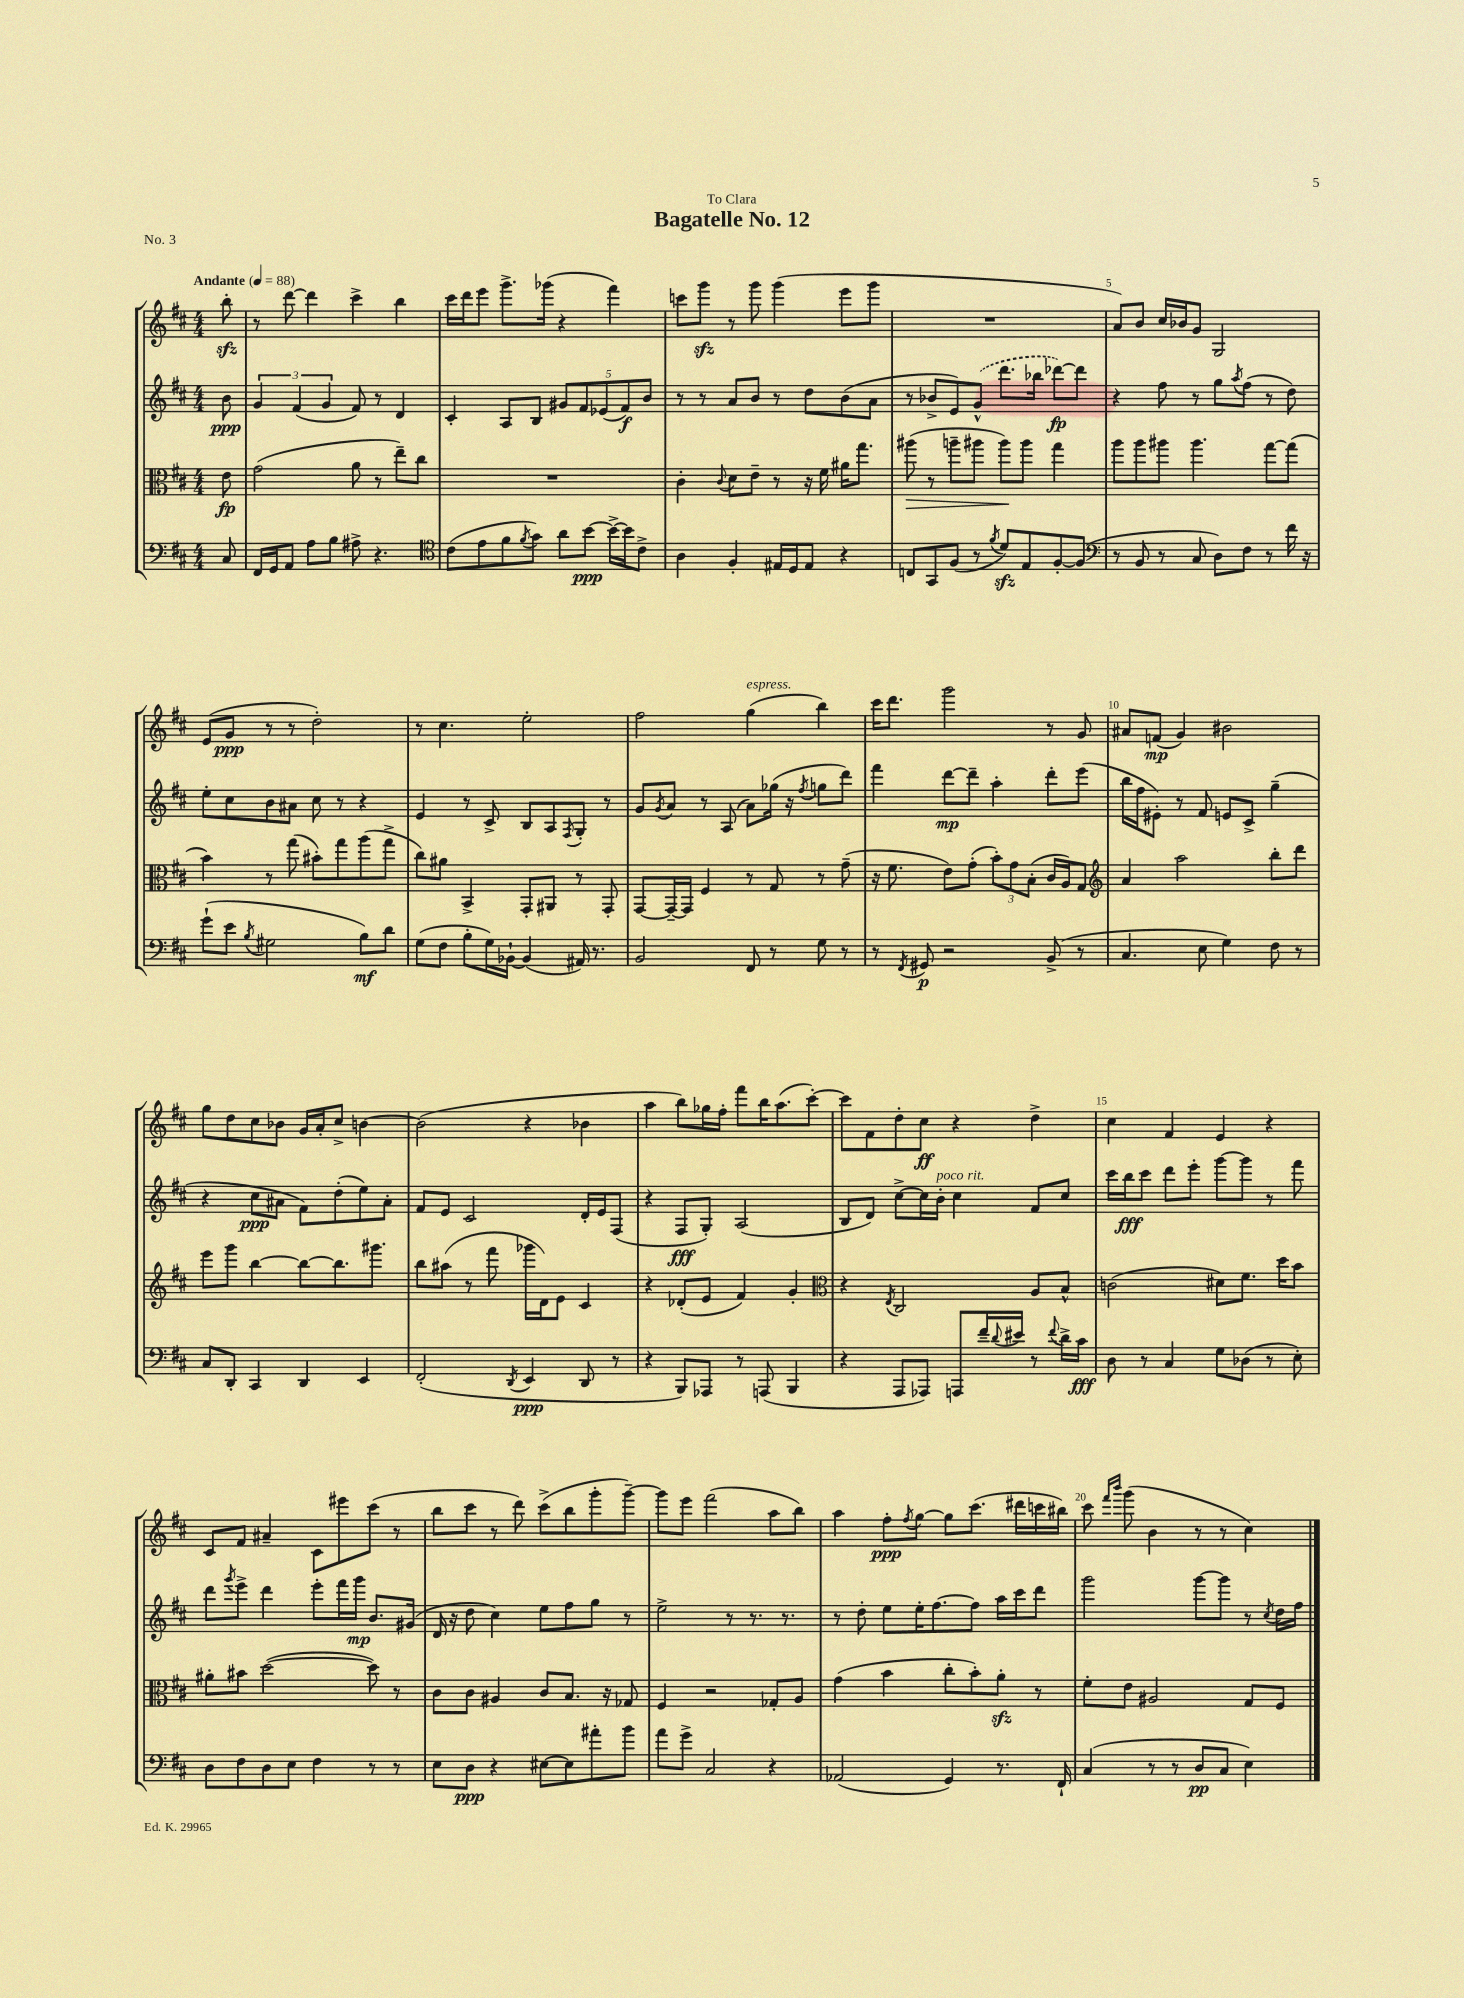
\header { title = "Bagatelle No. 12" dedication = "To Clara" piece = "No. 3" }
<<
\new StaffGroup <<
\new Staff = "s0" {
    \clef treble \key d \major \numericTimeSignature \time 4/4 \partial 8 \tempo "Andante" 4 = 88
    b''8-.\sfz |
    r8 d'''8~ d'''4 cis'''4-> b''4 |
    cis'''16 d'''16 e'''8 g'''8.-> ges'''16( r4 fis'''4) |
    c'''8 g'''8\sfz r8 g'''8 g'''4( e'''8 g'''8 |
    R1 |
    a'8) b'8 cis''16 bes'16 g'8 g2 |
    e'8( g'8\ppp r8 r8 d''2-.) |
    r8 cis''4. e''2-. |
    fis''2 g''4^\markup { \italic "espress." }( b''4) |
    cis'''16 d'''8. g'''2 r8 g'8 |
    ais'8 f'8\mp( g'4) bis'2 |
    g''8 d''8 cis''8 bes'8 g'16 a'16-. cis''8-> b'4~ |
    b'2( r4 bes'4 |
    a''4 b''8) ges''16 fis''16-. fis'''8 b''16 a''8.( cis'''8~-.) |
    cis'''8 fis'8 d''8-. cis''8\ff r4 d''4-> |
    cis''4 fis'4 e'4 r4 |
    cis'8 fis'8 ais'4-- cis'8 eis'''8 cis'''8( r8 |
    b''8 cis'''8 r8 d'''8) cis'''8->( b''8 g'''8-. g'''8~--) |
    g'''8 e'''8 fis'''2( a''8 b''8) |
    a''4 fis''8-.\ppp \acciaccatura { fis''8 } g''8~ g''8 cis'''8.( dis'''16 c'''16 bis''16) |
    cis'''8 \grace { fis'''16 b'''16 } g'''8( b'4 r8 r8 cis''4) \bar "|." |
}
\new Staff = "s1" {
    \clef treble \key d \major \numericTimeSignature \time 4/4 \partial 8
    b'8\ppp |
    \tuplet 3/2 { g'4 fis'4( g'4 } fis'8) r8 d'4 |
    cis'4-. a8 b8 \tuplet 5/4 { gis'8 fis'8 ees'8( fis'8\f) b'8 } |
    r8 r8 a'8 b'8 r8 d''8 b'8( a'8 |
    r8 bes'8-> e'8) \once \slurDashed g'8-^( d'''8. bes''16 des'''8~\fp) des'''8 |
    r4 fis''8 r8 g''8 \acciaccatura { a''8 } fis''8( r8 d''8) |
    e''8-. cis''8 b'8 ais'8 cis''8 r8 r4 |
    e'4 r8 cis'8-> b8 a8 \acciaccatura { fis8 } g8-. r8 |
    g'8 \acciaccatura { g'8 } a'8 r8 a8( a'8) ges''16( r16 \acciaccatura { fis''8 } g''8 d'''8) |
    fis'''4 d'''8~\mp d'''8-- a''4-. d'''8-. e'''8( |
    b''16 fis''16 eis'8-.) r8 fis'8 e'8 cis'8-> g''4--( |
    r4 cis''8\ppp ais'8 fis'8) d''8-.( e''8) ais'8-. |
    fis'8 e'8 cis'2 d'16-. e'16 fis8( |
    r4 fis8\fff g8-.) a2( |
    b8 d'8) cis''8~-> cis''16 b'16-.^\markup { \italic "poco rit." } cis''4 fis'8 cis''8 |
    cis'''16 b''16\fff cis'''8 d'''8 e'''8-. g'''8~ g'''8 r8 fis'''8 |
    d'''8 \acciaccatura { g'''8 } e'''8-> d'''4 e'''8-. fis'''16 g'''16\mp b'8. gis'16( |
    d'16 r16 d''8 cis''4) e''8 fis''8 g''8 r8 |
    e''2-> r8 r8. r8. |
    r8 d''8-. e''8 e''16-. fis''8.~ fis''8 a''16 cis'''16 d'''8 |
    g'''2 g'''8~ g'''8 r8 \acciaccatura { cis''8 } d''16 fis''16 \bar "|." |
}
\new Staff = "s2" {
    \clef alto \key d \major \numericTimeSignature \time 4/4 \partial 8
    e'8\fp |
    g'2( a'8 r8 e''8--) cis''8 |
    R1 |
    cis'4-. \appoggiatura { cis'8 } d'8 e'8-- r8 r16 fis'16 ais'16 g''8. |
    ais''8\>( r8 a''8-- ais''8 ais''8\!) ais''8 g''4 |
    a''8 a''8 ais''8 ais''4. g''8~ g''8( |
    b'4) r8 g''8( bis'8-.) g''8 a''8( g''8-> |
    cis''8) ais'8 b,4-> g,8-. ais,8 r8 g,8-. |
    g,8~ g,16~-- g,16 fis4 r8 g8 r8 g'8--( |
    r16 fis'8. e'8) g'8-.( \tuplet 3/2 { b'8-.) g'8 b8-.( } cis'16 a16) g8 |
    \clef treble a'4 a''2 b''8-. d'''8 |
    e'''8 g'''8 b''4~ b''8~ b''8. gis'''8. |
    b''8 ais''8( r8 fis'''8 ges'''16 d'16) e'8 cis'4 |
    r4 des'8-.( e'8 fis'4) g'4-. |
    \clef alto r4 \acciaccatura { e8 } cis2 a8 b8-^ |
    c'2( dis'8) fis'8. d''16 b'8 |
    ais'8-. bis'8 d''2~( d''8) r8 |
    cis'8 cis'8 ais4 cis'8 b8. r16 ges8 |
    fis4 r2 ges8-. a8 |
    g'4( b'4 cis''8-. b'8-.) a'8-.\sfz r8 |
    fis'8-. e'8 ais2 g8 fis8 \bar "|." |
}
\new Staff = "s3" {
    \clef bass \key d \major \numericTimeSignature \time 4/4 \partial 8
    cis8 |
    fis,16 g,16 a,8 a8 b8 ais8-> r4. |
    \clef tenor cis'8( e'8 fis'8 \acciaccatura { fis'8 } g'8) a'8 b'8~\ppp b'16~-> b'16 cis'8-> |
    a4 fis4-. eis16 d16 eis8 r4 |
    c8 g,8 fis8( r8 \acciaccatura { fis'8 } d'8\sfz) e8 fis8~-. fis8( |
    \clef bass r8 b,8 r8 cis8 d8) fis8 r8 fis'16 r16 |
    g'8-!( e'8 \acciaccatura { b8 } gis2 b8\mf) d'8 |
    g8( fis8 b8-. g16) bes,16~-! bes,4( ais,16) r8. |
    b,2 fis,8 r8 g8 r8 |
    r8 \acciaccatura { fis,8 } gis,8\p r2 b,8->( r8 |
    cis4. e8 g4) fis8 r8 |
    cis8 d,8-. cis,4 d,4 e,4 |
    fis,2-.( \acciaccatura { d,8 } e,4\ppp d,8 r8 |
    r4 b,,8) aes,,8 r8 a,,8( b,,4 |
    r4 a,,8 aes,,8) a,,8 fis'16-- \appoggiatura { d'8 } eis'16 r8 \appoggiatura { fis'8 } d'16-> cis'16\fff |
    d8 r8 cis4 g8 des8( r8 e8-.) |
    d8 fis8 d8 e8 fis4 r8 r8 |
    e8 d8\ppp r4 eis8~ eis8 ais'8-. b'8 |
    a'8 g'8-> cis2 r4 |
    aes,2( g,4) r8. fis,16-! |
    cis4( r8 r8 d8\pp cis8 e4) \bar "|." |
}
>>
>>
\layout { \context { \Score \override BarNumber.break-visibility = ##(#f #t #t) barNumberVisibility = #(every-nth-bar-number-visible 5) } }
